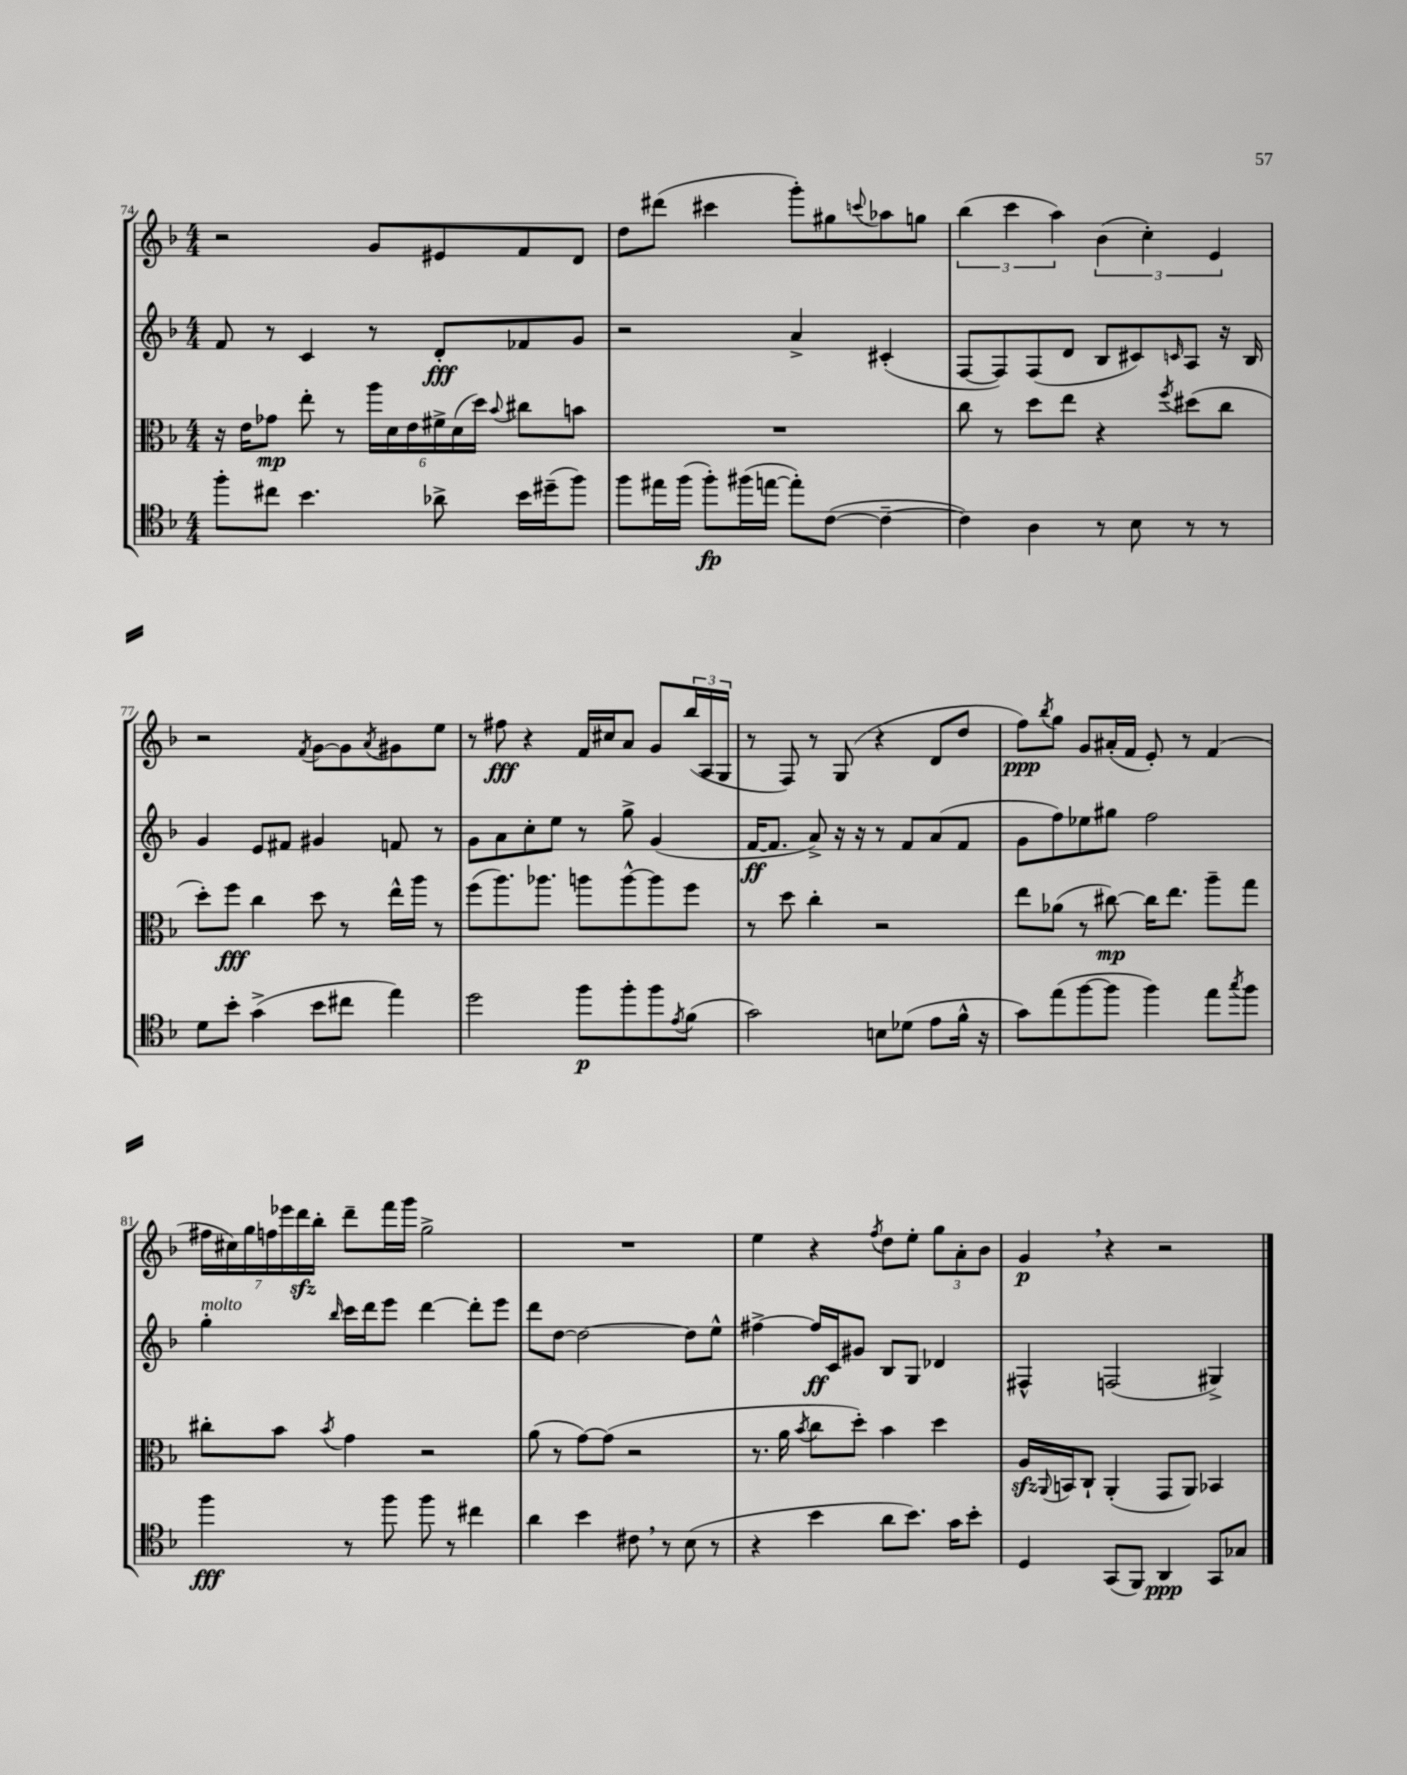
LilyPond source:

<<
\new StaffGroup <<
\new Staff = "s0" {
    \clef treble \key f \major \numericTimeSignature \time 4/4
    r2 g'8 eis'8 f'8 d'8 |
    d''8 dis'''8( cis'''4 g'''8-.) gis''8 \appoggiatura { c'''8 } aes''8 g''8 |
    \tuplet 3/2 { bes''4( c'''4 a''4) } \tuplet 3/2 { bes'4( c''4-.) e'4 } |
    r2 \acciaccatura { f'8 } g'8~ g'8 \acciaccatura { a'8 } gis'8 e''8 |
    r8 fis''8\fff r4 f'16 cis''16 a'8 g'8 \tuplet 3/2 { bes''16( a16 g16 } |
    r8 f8) r8 g8( r4 d'8 d''8 |
    f''8\ppp) \acciaccatura { bes''8 } g''8 g'8 ais'16-.( f'16 e'8-.) r8 f'4( |
    \tuplet 7/4 { fis''16 cis''16) g''16 f''16 ees'''16 d'''16\sfz bes''16-. } d'''8-- f'''16 g'''16 g''2-> |
    R1 |
    e''4 r4 \acciaccatura { f''8 } d''8 e''8-. \tuplet 3/2 { g''8 a'8-. bes'8 } |
    g'4\p \breathe r4 r2 \bar "|." |
}
\new Staff = "s1" {
    \clef treble \key f \major \numericTimeSignature \time 4/4
    f'8 r8 c'4 r8 d'8-.\fff fes'8 g'8 |
    r2 a'4-> cis'4-.( |
    f8~ f8) f8( d'8 bes8 cis'8) \grace { c'16 } a8 r16 bes16 |
    g'4 e'8 fis'8 gis'4 f'8 r8 |
    g'8 a'8 c''8-. e''8 r8 g''8-> g'4( |
    f'16~\ff f'8. a'8->) r16 r16 r8 f'8 a'8( f'8 |
    g'8 f''8) ees''8 gis''8 f''2 |
    g''4-.^\markup { \italic "molto" } \grace { bes''16 } c'''16 d'''16 e'''8 d'''4~ d'''8-. e'''8 |
    d'''8 d''8~ d''2~ d''8 e''8-^ |
    fis''4~-> fis''16\ff c'16 gis'8 bes8 g8 des'4 |
    fis4-^ f2( gis4->) \bar "|." |
}
\new Staff = "s2" {
    \clef alto \key f \major \numericTimeSignature \time 4/4
    r16 e'16 ges'8\mp e''8-. r8 \tuplet 6/4 { a''16 d'16 e'16 fis'16-> d'16( d''16) } \appoggiatura { bes'8 } cis''8 b'8 |
    R1 |
    c''8 r8 d''8 e''8 r4 \acciaccatura { f''8 } dis''8( c''8 |
    d''8-.) f''8\fff c''4 d''8 r8 e''16-^ a''16 r8 |
    f''8( a''8.) aes''8. a''8 a''8~-^ a''8 f''8 |
    r8 d''8 c''4-. r2 |
    e''8 aes'8( r8 cis''8~\mp) cis''16 e''8. a''8-- g''8 |
    cis''8-. bes'8 \acciaccatura { bes'8 } g'4 r2 |
    a'8( r8 g'8~) g'8( r2 |
    r8. a'16 \acciaccatura { bes'8 } c''8 d''8-.) bes'4 d''4 |
    a16\sfz \appoggiatura { a,8 } b,16 c8-! a,4-.( g,8 a,8) bes,4 \bar "|." |
}
\new Staff = "s3" {
    \clef tenor \key f \major \numericTimeSignature \time 4/4
    f''8-. cis''8 bes'4. aes'8-> bes'16 dis''16--( f''8) |
    f''8 eis''16 f''16( f''8-.\fp) fis''16( e''16~ e''8-.) c'8~( c'4~-- |
    c'4) a4 r8 bes8 r8 r8 |
    d'8 bes'8-. g'4->( bes'8 cis''8 e''4) |
    d''2 f''8\p f''8-. f''8 \acciaccatura { e'8 } f'8( |
    g'2) b8 des'8( e'8 f'16-^ r16 |
    g'8) e''8( f''8~ f''8 f''4) e''8 \acciaccatura { g''8 } f''8 |
    f''4\fff r8 f''8 f''8 r8 cis''4 |
    a'4 bes'4 cis'8 \breathe r8 bes8( r8 |
    r4 bes'4 a'8 bes'8.) g'16 bes'8-. |
    d4 g,8( f,8) a,4\ppp g,8 ges8 \bar "|." |
}
>>
>>
\layout { \context { \Score currentBarNumber = #74 } }
